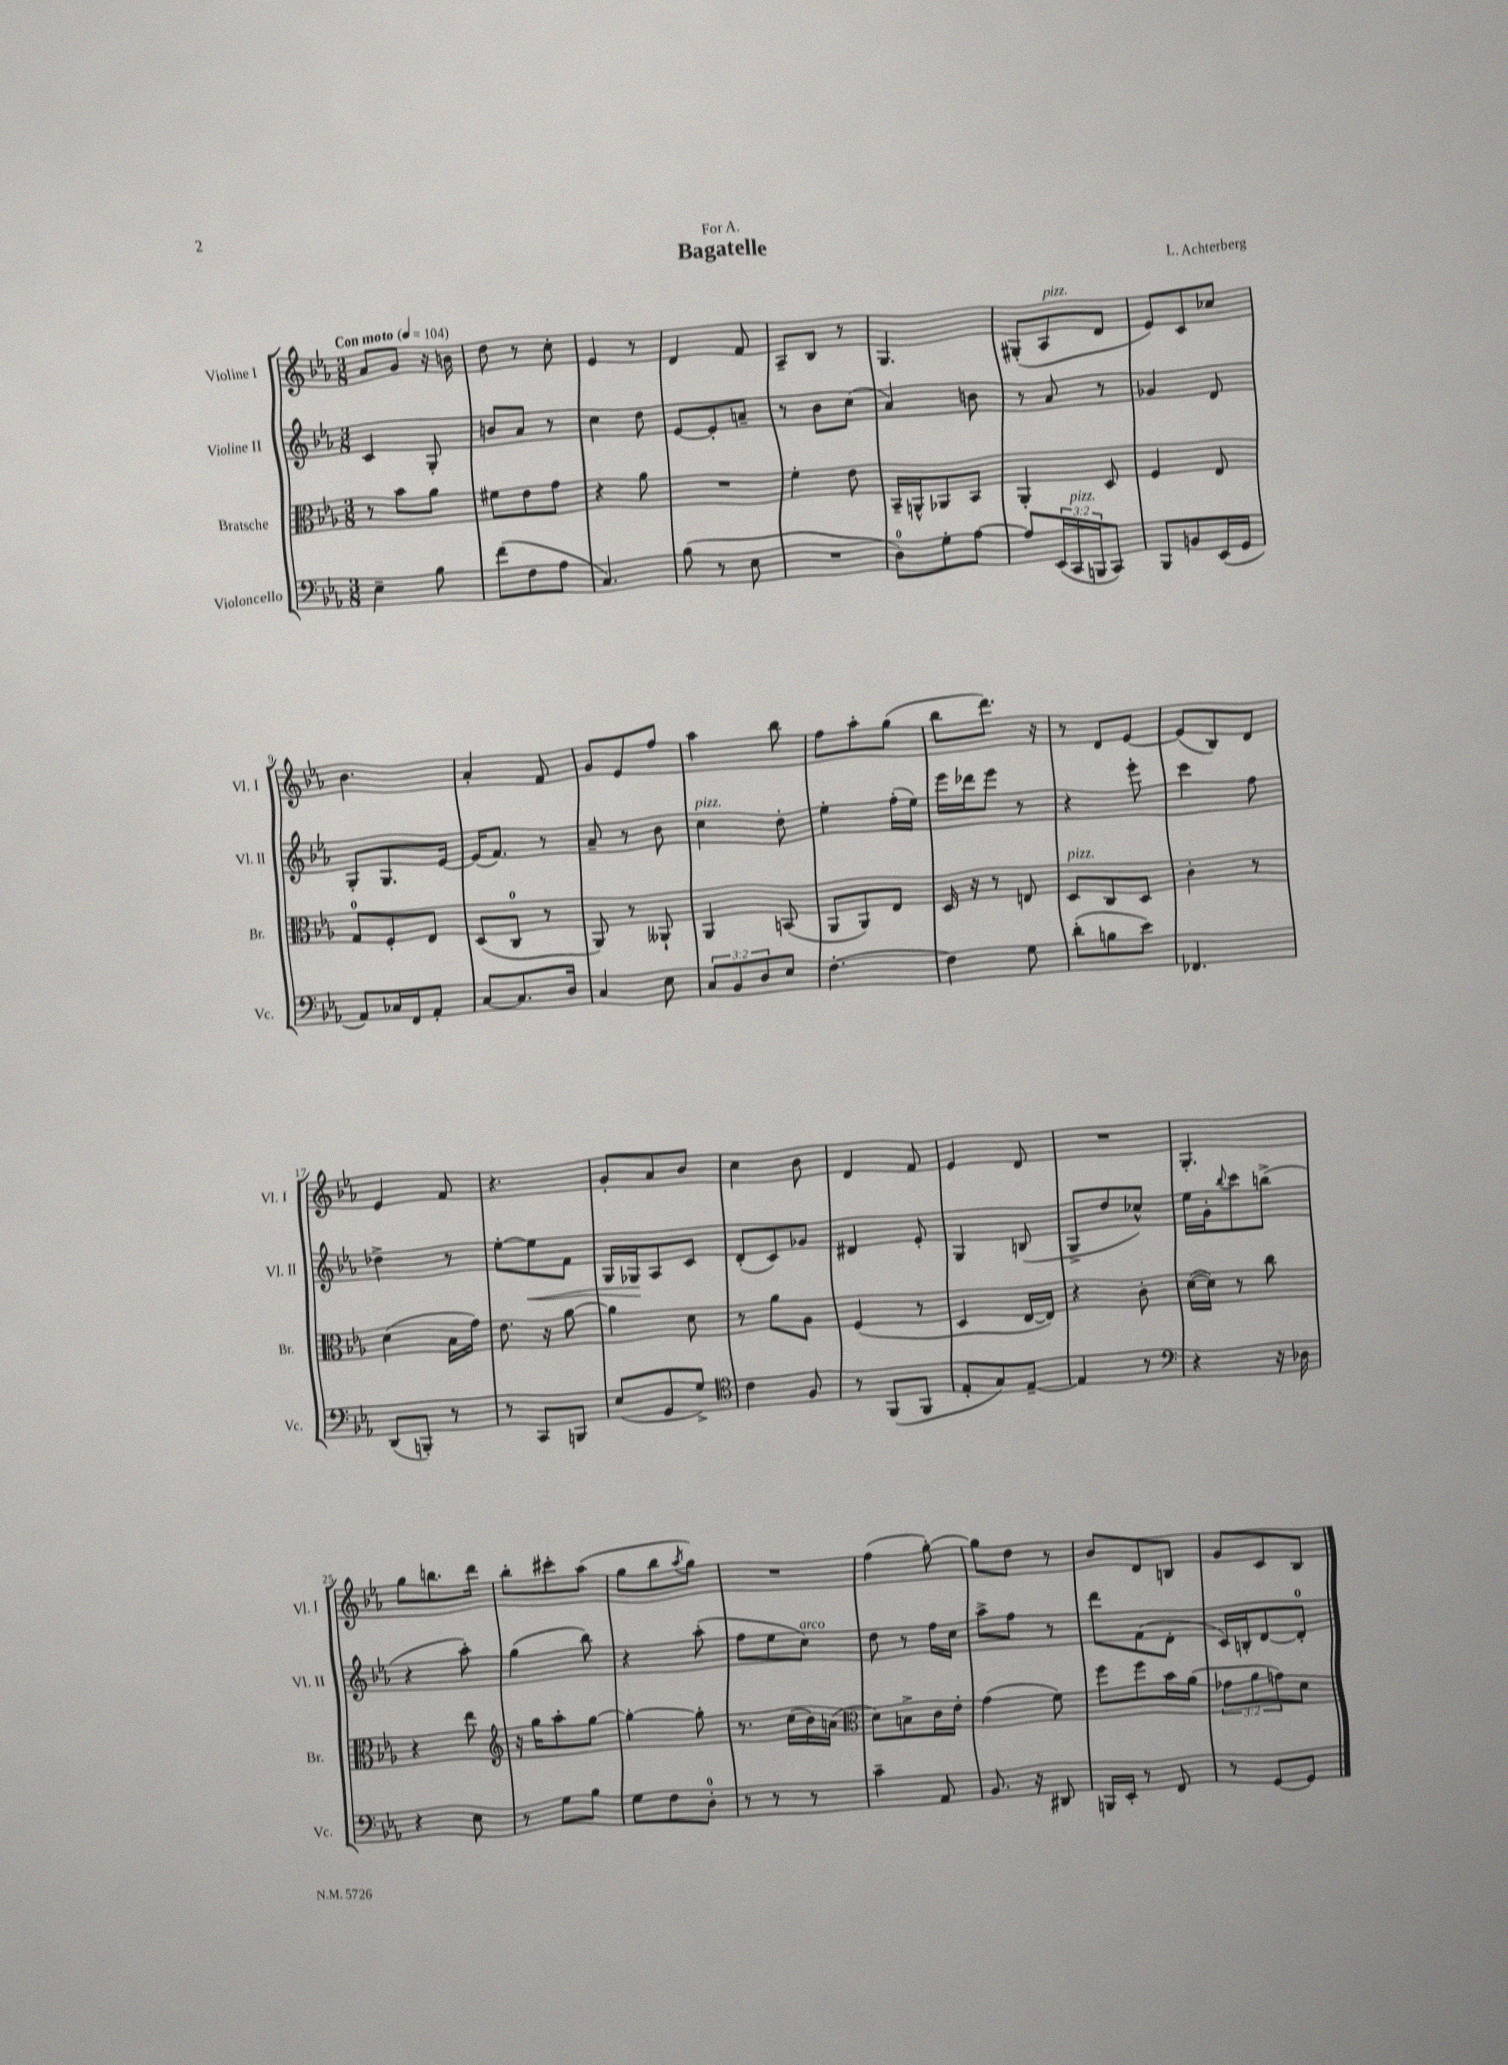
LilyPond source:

\header { title = "Bagatelle" composer = "L. Achterberg" dedication = "For A." }
<<
\new StaffGroup <<
\new Staff = "s0" \with { instrumentName = "Violine I" shortInstrumentName = "Vl. I" } {
    \clef treble \key ees \major \numericTimeSignature \time 3/8 \tempo "Con moto" 4 = 104
    aes'8 g'8 r16 b'16 |
    d''8 r8 c''8-. |
    ees'4 r8 |
    d'4 f'8 |
    aes8-- bes8 r8 |
    g4. |
    gis8-.( aes8^\markup { \italic "pizz." } d'8 |
    ees'8) c'8 ces''8 |
    bes'4. |
    aes'4-. f'8 |
    g'8 ees'8 f''8 |
    aes''4 bes''8 |
    f''8 aes''8-. g''8( |
    bes''8 d'''8.) r16 |
    r8 d'8 ees'8~ |
    ees'8( bes8) d'8 |
    ees'4 f'8 |
    r4. |
    g'8-. aes'8 bes'8 |
    c''4 bes'8 |
    d'4 f'8 |
    ees'4 d'8 |
    R4. |
    g4.-. |
    g''8 b''8. d'''16 |
    bes''8-. cis'''8-. aes''8( |
    g''8 bes''8 \acciaccatura { aes''8 } g''8) |
    R4. |
    f''4( g''8~-.) |
    g''8 d''8 r8 |
    bes'8 d'8 b8 |
    g'8 c'8 bes8 \bar "|." |
}
\new Staff = "s1" \with { instrumentName = "Violine II" shortInstrumentName = "Vl. II" } {
    \clef treble \key ees \major \numericTimeSignature \time 3/8
    c'4 g8-. |
    b'8 aes'8 r8 |
    c''4 d''8 |
    ees'8~ ees'8-. a'8-- |
    r8 bes'8 c''8( |
    aes'4) b'8 |
    r8 aes'8 r8 |
    ges'4 d'8 |
    g8-. g8. ees'16~ |
    ees'16( f'8.) r8 |
    aes'8-- r8 bes'8 |
    c''4^\markup { \italic "pizz." } d''8-. |
    ees''4-. f''16-.( ees''16) |
    ees'''16 des'''16 ees'''8 r8 |
    r4 ees'''8-. |
    c'''4 f''8 |
    des''4-> r8 |
    ees''8~-. ees''8\< f'8 |
    g16 ges16\! aes8 c'8 |
    d'8-.( c'8) ges'8 |
    dis'4 ees'8-. |
    g4 b8( |
    g8-> d''8 ces''8-^) |
    ees''16 g'16-. \appoggiatura { bes''8 } c'''8 b''8->( |
    r4 aes''8-.) |
    g''4( bes''8) |
    r4 aes''8-.( |
    f''8 ees''8 c''8^\markup { \italic "arco" }) |
    d''8 r8 f''16 c''16 |
    aes''8-> f''8 r8 |
    d'''8 f'8( d'8-. |
    c'16) b16-. d'8~ d'8-0-. \bar "|." |
}
\new Staff = "s2" \with { instrumentName = "Bratsche" shortInstrumentName = "Br." } {
    \clef alto \key ees \major \numericTimeSignature \time 3/8 \override Staff.TupletNumber.text = #tuplet-number::calc-fraction-text
    r8 bes'8 aes'8 |
    fis'8 ees'8 g'8 |
    r4 aes'8 |
    R4. |
    f'4-. ees'8 |
    bes,16-- a,16-^ aes,8 bes,8 |
    aes,4-. d8 |
    f4 ees8 |
    g8-0 f8-. ees8 |
    d8( c8-0 r8 |
    aes,8) r8 aeses,8-! |
    aes,4 b,8( |
    aes,8 aes,8) ees8 |
    d16 r16 r8 e8 |
    d8^\markup { \italic "pizz." } c8 d8 |
    c'4-. r8 |
    d'4( bes16 g'16) |
    ees'8. r16 aes'8~ |
    aes'4 d'8 |
    r8 aes'8 aes8 |
    f4( r8 |
    d4 ees16~ ees16) |
    r4 c'8-. |
    d'16~( d'16) r8 c''8 |
    r4 ees''8 |
    \clef treble r16 g''16 aes''8-. g''8~ |
    g''4~-. g''8-. |
    r8. c''16( bes'16) a'16( |
    \clef alto d'8) b8-> c'16 ees'16-. |
    g'4( f'8) |
    f''8 f''8 bes'16 aes'16( |
    \tuplet 3/2 { ges'8 aes'8 g'8) } d'8 \bar "|." |
}
\new Staff = "s3" \with { instrumentName = "Violoncello" shortInstrumentName = "Vc." } {
    \clef bass \key ees \major \numericTimeSignature \time 3/8 \override Staff.TupletNumber.text = #tuplet-number::calc-fraction-text
    ees4-- bes8 |
    f'8( f8 aes8 |
    c4.) |
    bes8( r8 ees8 |
    R4. |
    d8-0) g8-. aes8~ |
    aes8 \tuplet 3/2 { ees,16( c,16^\markup { \italic "pizz." } b,,16 } c,8) |
    bes,,8 b,8 ees,16( g,16 |
    aes,8) ces16 f,16 aes,8-. |
    c8~ c8. d16 |
    c4 ees8 |
    \tuplet 3/2 { c8 bes,8 d8 } ees8 |
    f4.~-. |
    f4 g8 |
    d'8-.( b8 ees'8) |
    fes,4. |
    d,8( b,,8-.) r8 |
    r8 c,8 b,,8 |
    ees8( g,8 g8->) |
    \clef tenor c'4 f8 |
    r8 f,8( f,8 |
    ees8-. g8) ees8~-- |
    ees4 r8 |
    \clef bass r4 r16 des16 |
    r4 ees8 |
    r8 g8 bes8 |
    g8 f8 d8-0-. |
    r8 r8 r8 |
    c'4-- aes,8 |
    bes,8. r16 dis,8 |
    b,,16 ees,16-. r8 f,8 |
    r8 g,8~ g,8 \bar "|." |
}
>>
>>
